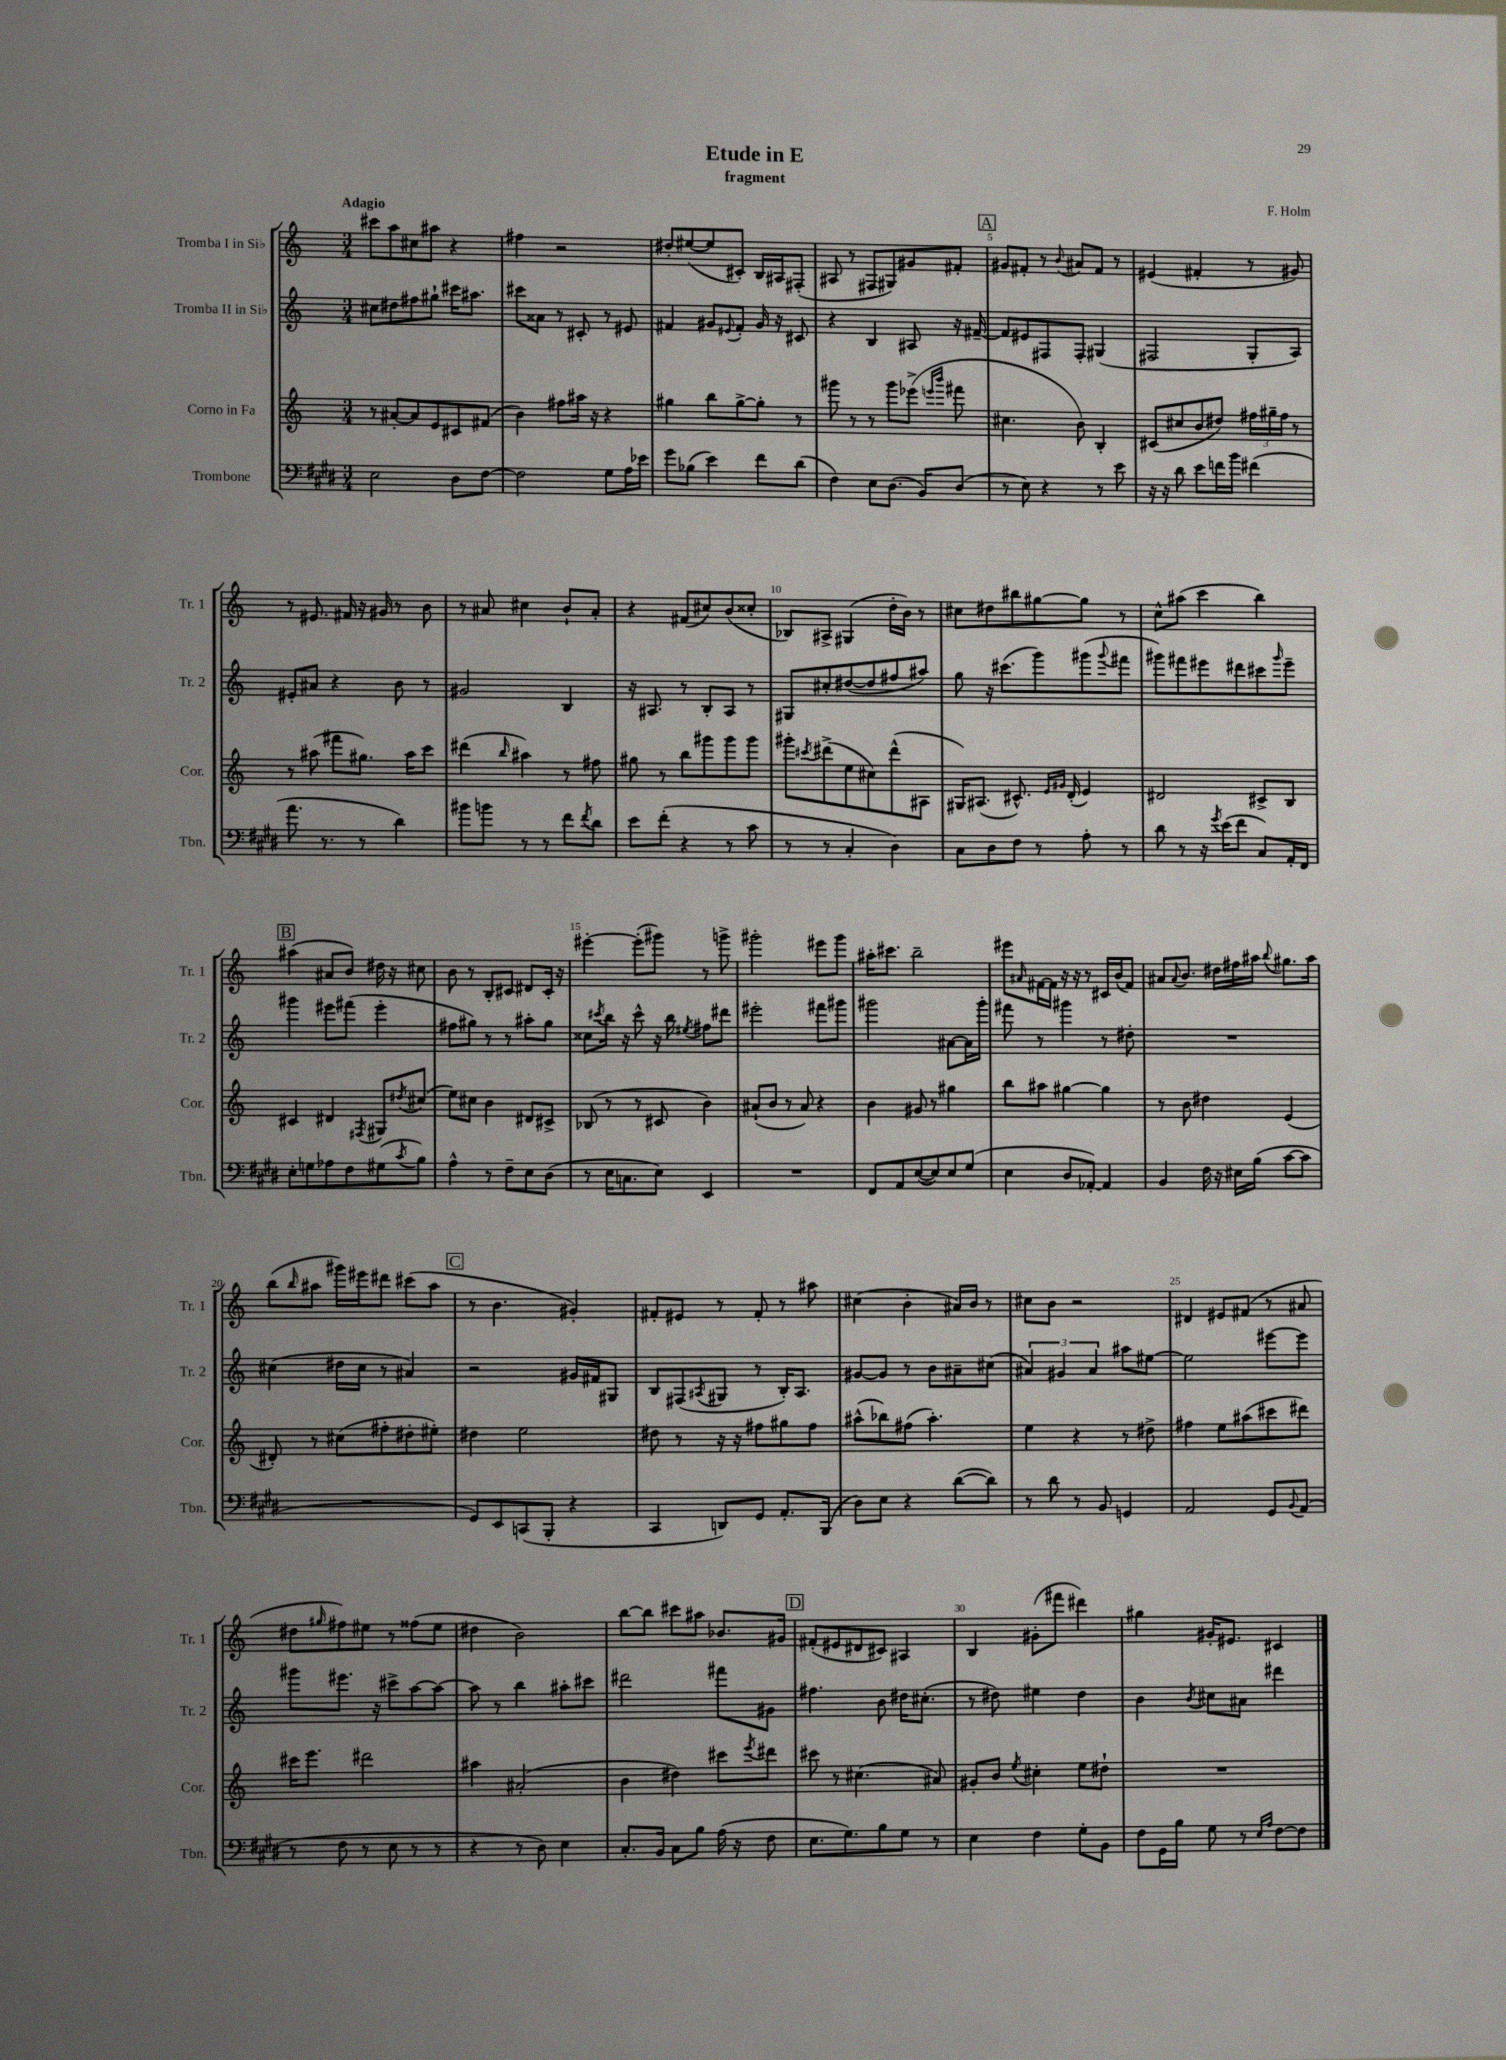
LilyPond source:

\header { title = "Etude in E" composer = "F. Holm" subtitle = "fragment" }
<<
\new StaffGroup <<
\new Staff = "s0" \with { instrumentName = "Tromba I in Sib" shortInstrumentName = "Tr. 1" } {
    \clef treble \key c \major \numericTimeSignature \time 3/4 \tempo "Adagio"
    cis'''8 a''8 cis''8 ais''8 r4 |
    fis''4 r2 |
    dis''8-. eis''8~( eis''8 cis'8-.) b16 ais16 fis8-.( |
    ais8 r8 fis8 gis8) gis'8 fis'8-. |
    \mark \markup { \box "A" } gis'8 fis'8-. r8 \appoggiatura { b'8 } ais'8 fis'8 r8 |
    eis'4( fis'4-. r8 gis'8) |
    r8 eis'8. fis'16 r16 gis'16 r8 b'8 |
    r8 ais'8 cis''4 b'8-! ais'8-. |
    r4 fis'8( cis''8) b'8( cisis''8-. |
    bes8) ais8-> gis4( d''16-. b'16) r8 |
    cis''8 dis''8 bis''8 gis''8~ gis''8 r8 |
    c''8-^ ais''8( c'''4 b''4) |
    \mark \markup { \box "B" } ais''4( ais'8 b'8) dis''16 r16 cis''8 |
    b'8 r8 b8-. cis'8 dis'8 cis'16-. r16 |
    eis'''4~-. eis'''8-.( gis'''8) r8 g'''8-> |
    gis'''2-. eis'''8 gis'''8 |
    ais''16-. cis'''8. b''2-- |
    eis'''8 \grace { ais'16 } fis'16~ fis'16 r16 r16 r8 cis'16 b'16( fis'8) |
    ais'8 \appoggiatura { ais'8 } b'8. dis''16 fis''16 ais''16 \appoggiatura { b''8 } gis''8. ais''16 |
    b''8( \grace { b''16 } ais''8 gis'''16) eis'''16 dis'''8 cis'''8( ais''8 |
    \mark \markup { \box "C" } r8 b'4. gis'4-.) |
    fis'8-. eis'8 r8 fis'8-. r8 ais''8 |
    cis''4( b'4-. ais'16) b'16 r8 |
    cis''8 b'8 r2 |
    dis'4 eis'8 fis'8( r8 ais'8 |
    dis''8 \grace { gis''16 } fis''8) eis''8 r8 fisis''8( eis''8 |
    dis''4 b'2) |
    b''8~ b''8 cis'''8 ais''8 bes'8. gis'16 |
    \mark \markup { \box "D" } fis'8-.( eis'8 dis'8 cis'8) ais4 |
    b4 gis'8-.( fis'''8 dis'''4) |
    gis''4 gis'16-. eis'8. cis'4 \bar "|." |
}
\new Staff = "s1" \with { instrumentName = "Tromba II in Sib" shortInstrumentName = "Tr. 2" } {
    \clef treble \key c \major \numericTimeSignature \time 3/4
    cis''8 dis''8 fis''8 gis''8-! cis'''16 ais''8. |
    cis'''8 aisis'8 r8 cis'8-. r8 eis'8 |
    fis'4 gis'8 \appoggiatura { eis'8 } fis'8-. gis'16 r16 cis'8 |
    r4 b4 ais8 r16 fis'16~-- |
    \mark \markup { \box "A" } fis'8 eis'8 fis8 fis8-. gis4( |
    fis2 g8-. a8) |
    eis'8-. ais'8 r4 b'8 r8 |
    gis'2 b4 |
    r16 ais8. r8 b8-. ais8 r8 |
    gis8 cis''8-. dis''8~( dis''8 fis''8 ais''8) |
    g''8 r16 cis'''8.( g'''8) gis'''8( \appoggiatura { gis'''8 } fis'''8 |
    gis'''8) fis'''8 eis'''8 dis'''8 cis'''8 \grace { gis'''16 } eis'''8-- |
    \mark \markup { \box "B" } gis'''4 eis'''8 fis'''8( eis'''4-. |
    fis''8 gis''8) r8 r8 ais''8-. gis''8 |
    cisis''8 \acciaccatura { cis'''8 } b''16 r16 cis'''8-^ r16 b''16 \acciaccatura { eis''8 } fis''8 dis'''8 |
    eis'''2-. fis'''8 gis'''8 |
    gis'''2 ais'8~ ais'16 gis'''16-. |
    fis'''8 r8 gis'''4 r8 dis''8-. |
    R2. |
    cis''4( dis''16 cis''16 r8 ais'4) |
    \mark \markup { \box "C" } r2 gis'16 fis'16 gis8 |
    b8 fis8( \acciaccatura { ais8 } gis8 r8 b16-.) ais8. |
    gis'8~ gis'8 r8 b'8 ais'8-- cis''8( |
    \tuplet 3/2 { ais'4) gis'4 ais'4 } ais''8 eis''8~ |
    eis''2 eis'''8~ eis'''8 |
    gis'''8 eis'''8. r16 cis'''8-> a''8~ a''8~ |
    a''8 r8 b''4 ais''8-. cis'''8 |
    dis'''2 fis'''8 gis'8 |
    \mark \markup { \box "D" } fis''4. b'8 dis''16 cis''8.-.( |
    r8 dis''8) eis''4 dis''4 |
    b'4 \acciaccatura { b'8 } cis''8 ais'8 dis'''4 \bar "|." |
}
\new Staff = "s2" \with { instrumentName = "Corno in Fa" shortInstrumentName = "Cor." } {
    \clef treble \key c \major \numericTimeSignature \time 3/4
    r8 ais'8~-. ais'8 e'8 cis'8 fis'8( |
    b'4) fis''8 ais''16 r16 r4 |
    gis''4 b''8 gis''8~-> gis''8-. r8 |
    gis'''8 r8 r8 gis'''8 ees'''8->( \grace { e'''16 b'''16 } fis'''8 |
    \mark \markup { \box "A" } cis''4. b'8) b4-. |
    cis'8( cis''8 b'8 dis''8) \tuplet 3/2 { fis''16 gis''16-- fis''16 } r8 |
    r8 ais''8( fis'''8 gis''8.) ais''16 c'''8 |
    dis'''4( \grace { b''16 } ais''4) r8 fis''8 |
    gis''8 r8 b''8 gis'''8 gis'''8 gis'''8 |
    gis'''8-. \acciaccatura { cis'''8 } dis'''8->( e''8 cis''8) dis'''8-^( ais8 |
    gis16) ais8.( cis'8.-^) \grace { e'16 gis'16 } d'16-.( e'4) |
    dis'2 cis'8-> b8 |
    \mark \markup { \box "B" } cis'4 dis'4 \acciaccatura { fis8 } gis8 \acciaccatura { dis''8 } cis''8( |
    e''8) cis''8 b'4 dis'8 cis'8-> |
    bes8( r8 r8 cis'8 b'4) |
    ais'8-!( b'8 r8 ais'8) r4 |
    b'4 gis'8 r8 gis''4 |
    b''8 ais''8 gis''4~ gis''4 |
    r8 b'8 dis''4 e'4( |
    dis'8-.) r8 cis''8( fis''8-. dis''8-. eis''8-.) |
    \mark \markup { \box "C" } dis''4 e''2 |
    dis''8 r8 r16 r16 fis''8 gis''8 fis''8 |
    ais''8-^( bes''8) fis''8( ais''4.-.) |
    e''4 r4 r8 dis''8-> |
    fis''4 e''8 ais''8( cis'''8 dis'''8) |
    cis'''16 e'''8. dis'''2 |
    ais''4 ais'2-.( |
    b'4 dis''4) cis'''8 \acciaccatura { e'''8 } dis'''8 |
    \mark \markup { \box "D" } cis'''8 r8 cis''4.( ais'8) |
    gis'8-. b'8 \acciaccatura { e''8 } cis''4-. e''8 dis''8-! |
    R2. \bar "|." |
}
\new Staff = "s3" \with { instrumentName = "Trombone" shortInstrumentName = "Tbn." } {
    \clef bass \key e \major \numericTimeSignature \time 3/4
    e2 dis8 fis8~ |
    fis2 gis8 a16 ees'16 |
    gis'8 bes8( e'4) fis'8 dis'8( |
    fis4) e8 dis8.( b,16) dis8( |
    \mark \markup { \box "A" } r8 e8) r4 r8 e'8 |
    r16 r16 dis'8 e'8 f'16 b'16 fis'4( |
    a'8. r8. r8 dis'4) |
    bis'8 b'8 r8 r8 fis'8 \acciaccatura { fis'8 } dis'8 |
    e'8 fis'8-.( r4 r8 cis'8 |
    r8 r8 cis4-. dis4) |
    cis8 dis8 fis8 r8 a8-. r8 |
    dis'8 r8 r16 \acciaccatura { gis'8 } e'16( fis'8 cis8) a,16-. fis,16 |
    \mark \markup { \box "B" } e8-. g8 aes8 fis8 gis8( \acciaccatura { cis'8 } b8) |
    a4-^ r8 fis8-- e8 dis8( |
    r8 e16 c8. e8) e,4 |
    R2. |
    fis,8 a,8 e8~( e8) e8 gis8( |
    e4 dis8 aes,8~-.) aes,4 |
    b,4 fis16 r16 eis16 b16( cis'8~ cis'8 |
    R2. |
    \mark \markup { \box "C" } gis,8) e,8 c,8( b,,8-. r4 |
    cis,4 d,8) gis,8 a,8.-. b,,16( |
    dis8) e8 r4 dis'8~( dis'8) |
    r8 dis'8 r8 b,8 g,4 |
    a,2 gis,8 \appoggiatura { b,8 } a,8( |
    r8 fis8 r8 e8 r8 r8 |
    r4 r8 dis8) e4 |
    cis8.-. b,16 cis8 b8 a16( r16 fis8 |
    \mark \markup { \box "D" } e8. gis8.) b8 gis8 r8 |
    e4 fis4 gis8-. b,8 |
    fis8 gis,16 b16 gis8 r8 \grace { e16 a16 } fis8~ fis8 \bar "|." |
}
>>
>>
\layout { \context { \Score \override BarNumber.break-visibility = ##(#f #t #t) barNumberVisibility = #(every-nth-bar-number-visible 5) } }
